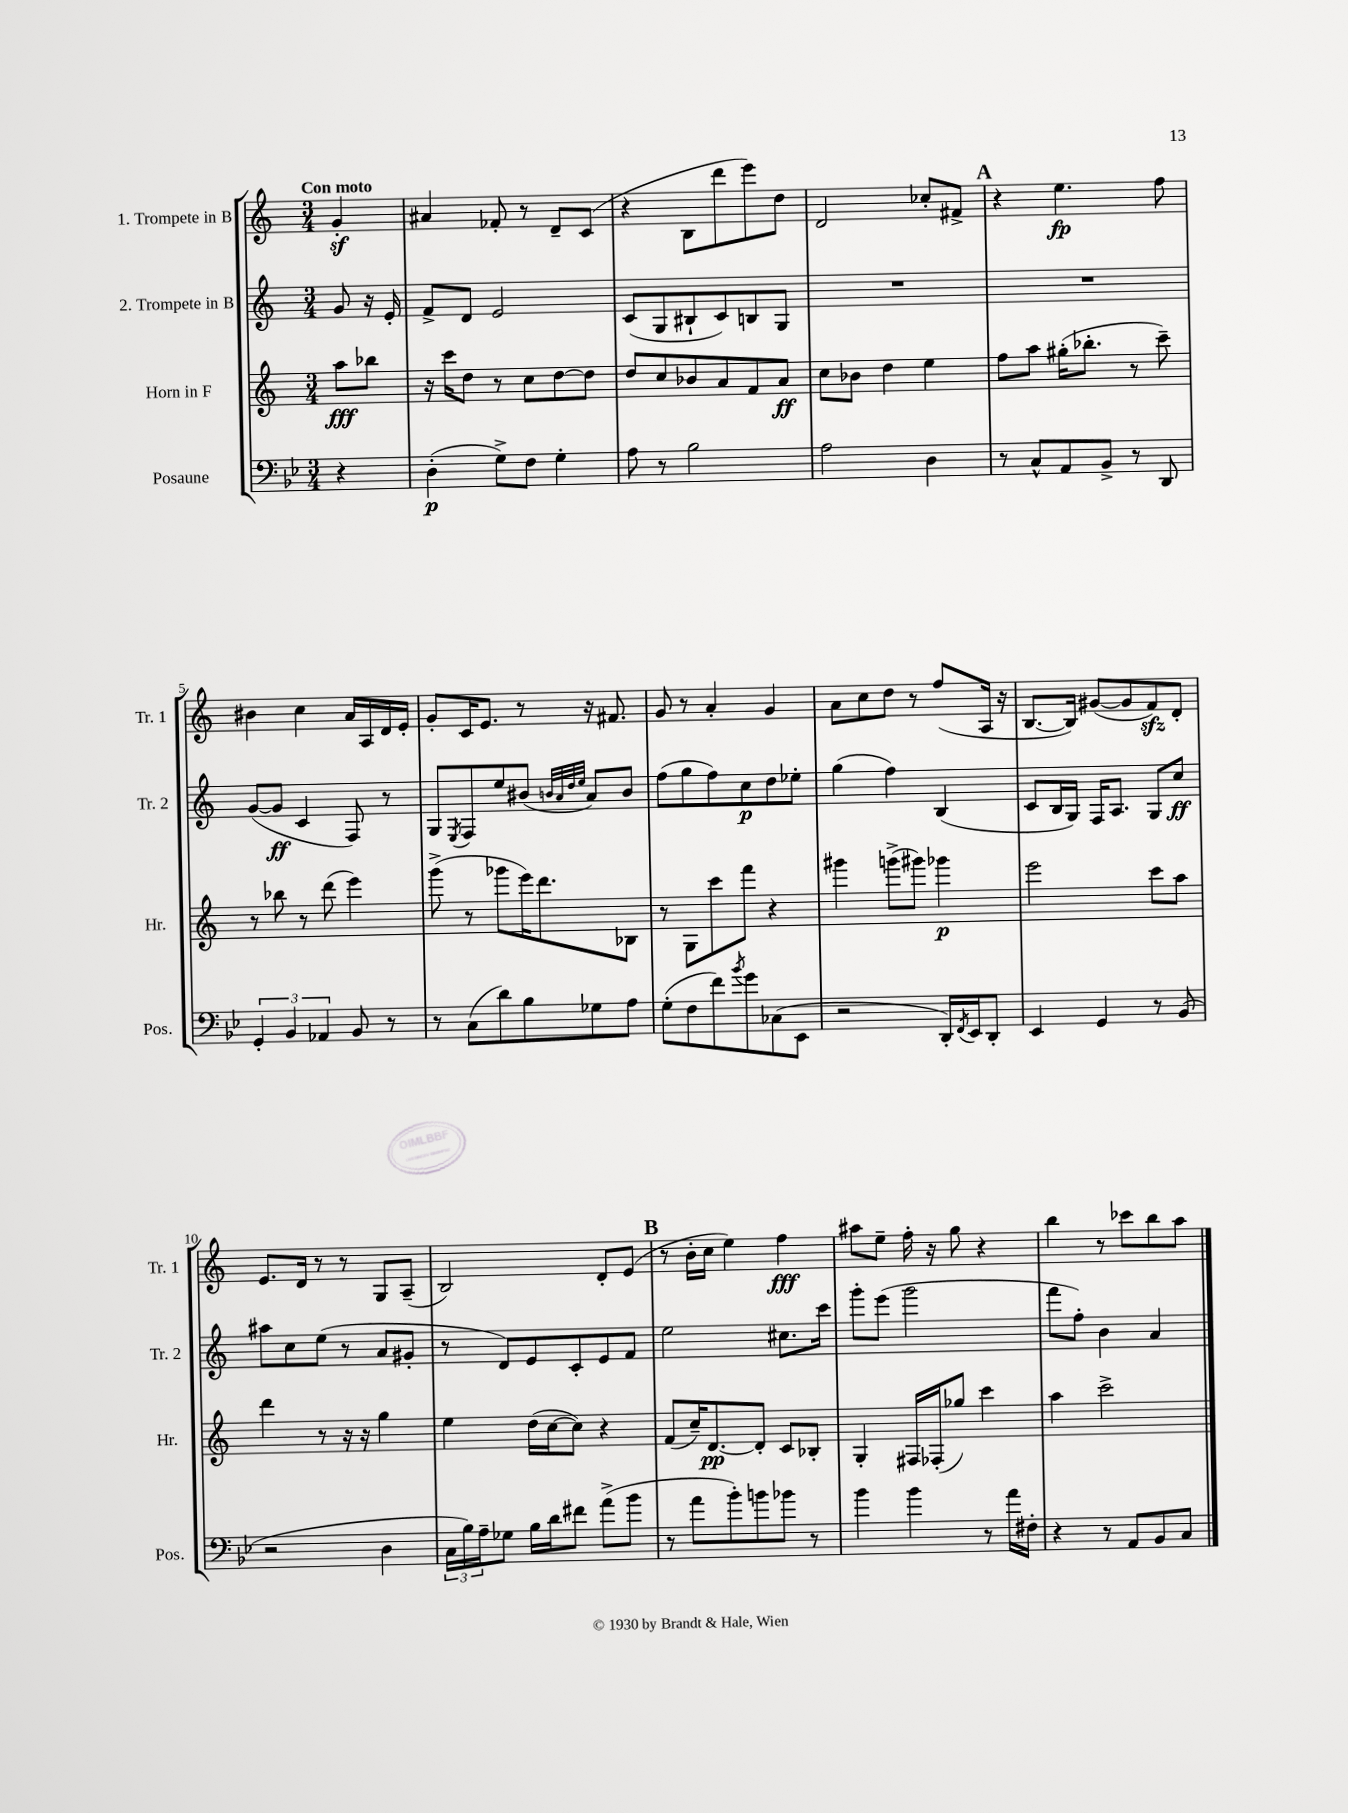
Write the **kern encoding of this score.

**kern	**kern	**kern	**kern
*staff4	*staff3	*staff2	*staff1
*clefF4	*clefG2	*clefG2	*clefG2
*k[b-e-]	*k[]	*k[]	*k[]
*M3/4	*M3/4	*M3/4	*M3/4
4r	8aa	8g	4g'
.	8bb-	16r	.
.	.	16e'	.
=	=	=	=
(4D'	16r	8f^	4a#
.	16ccc	.	.
.	8dd	8d	.
8G^)	8r	2e	8f-'
8F	8cc	.	8r
4G'	[8dd	.	8d~
.	8dd]	.	(8c
=	=	=	=
8A	8dd	(8c	4r
8r	8cc	8G	.
2B-	8b-	8B#`	8B
.	8a	8c)	8ddd
.	8f	8B	8eee)
.	8a	8G	8dd
=	=	=	=
2A	8cc	2.r	2d
.	8b-	.	.
.	4dd	.	.
4D	4ee	.	8cc-'
.	.	.	8f#^
=	=	=	=
8r	8ff	2.r	4r
8C^^	8aa	.	.
8AA	(16gg#'	.	4.ee
.	8.bb-'	.	.
8BB-^	.	.	.
8r	8r	.	.
8DD	8ccc~)	.	8ff
=	=	=	=
6GG'	8r	([8g	4b#
.	8bb-	8g]	.
6BB-	.	.	.
.	8r	4c	4cc
6AA-	.	.	.
.	(8ddd	.	.
8BB-	4eee)	8F)	16a
.	.	.	16A
8r	.	8r	16d
.	.	.	16e'
=	=	=	=
8r	(8ggg^	8G	8g'
.	.	8qE	.
(8C	8r	8F	16c
.	.	.	8.e
8d)	8ggg-	8ee	.
8B-	16eee)	(8b#	8r
.	8.ddd	.	.
.	.	32qqb	.
.	.	32qqa	.
.	.	32qqdd	.
.	.	32qqee	.
8G-	.	8a)	16r
.	.	.	8.f#
8A	8B-	8b	.
=	=	=	=
(8G'	8r	(8ff	8g
8F	8G	8gg	8r
8f)	8ccc	8ff)	4a'
8qb-	.	.	.
8g	8fff	8cc	.
(8C-	4r	8dd	4g
8EE-	.	8ee-'	.
=	=	=	=
2r	4ggg#	(4gg	8a
.	.	.	8cc
.	(8ggg^	4ff)	8dd
.	8ggg#)	.	8r
16DD')	4ggg-	(4B	(8ff
8qFF	.	.	.
16EE-	.	.	.
8DD'	.	.	16A
.	.	.	16r
=	=	=	=
4EE-	2eee	8c	[8.B
.	.	16B	.
.	.	16G)	16B])
4GG	.	16F	([8g#
.	.	8.A	.
.	.	.	8g#]
8r	8ccc	8G	8f)
(8BB-	8aa	8cc	8d'
=	=	=	=
2r	4ddd	8aa#	8.e
.	.	8cc	.
.	.	.	16d
.	8r	(8ee	8r
.	16r	8r	8r
.	16r	.	.
4D	4gg	8a	8G
.	.	8g#'	(8A~
=	=	=	=
24C	4ee	8r	2B)
24B-)	.	.	.
24A~	.	.	.
8G-	.	8d)	.
16B-	(16dd	8e	.
16d	[16cc	.	.
8f#	8cc])	8c'	.
(8a^	4r	8e	8d'
8b-	.	8f	(8e
=	=	=	=
8r	(8f	2ee	8r
8a	16cc~)	.	16b'
.	[8.d	.	16cc
8b-')	.	.	4ee)
8b	8d']	.	.
8b-	8c	8.cc#	4ff
8r	8B-'	.	.
.	.	16ccc	.
=	=	=	=
4b-	4G'	8ggg'	8aa#
.	.	(8eee	8ee~
4b-	16F#	2ggg	16ff'
.	(16F-'	.	16r
.	8gg-)	.	8gg
8r	4ccc	.	4r
16a	.	.	.
16F#'	.	.	.
=	=	=	=
4r	4aa	8fff	4bb
.	.	8ff')	.
8r	2ccc^	4b	8r
8AA	.	.	8ccc-
8BB-	.	4a	8bb
8C	.	.	8aa
==	==	==	==
*-	*-	*-	*-
